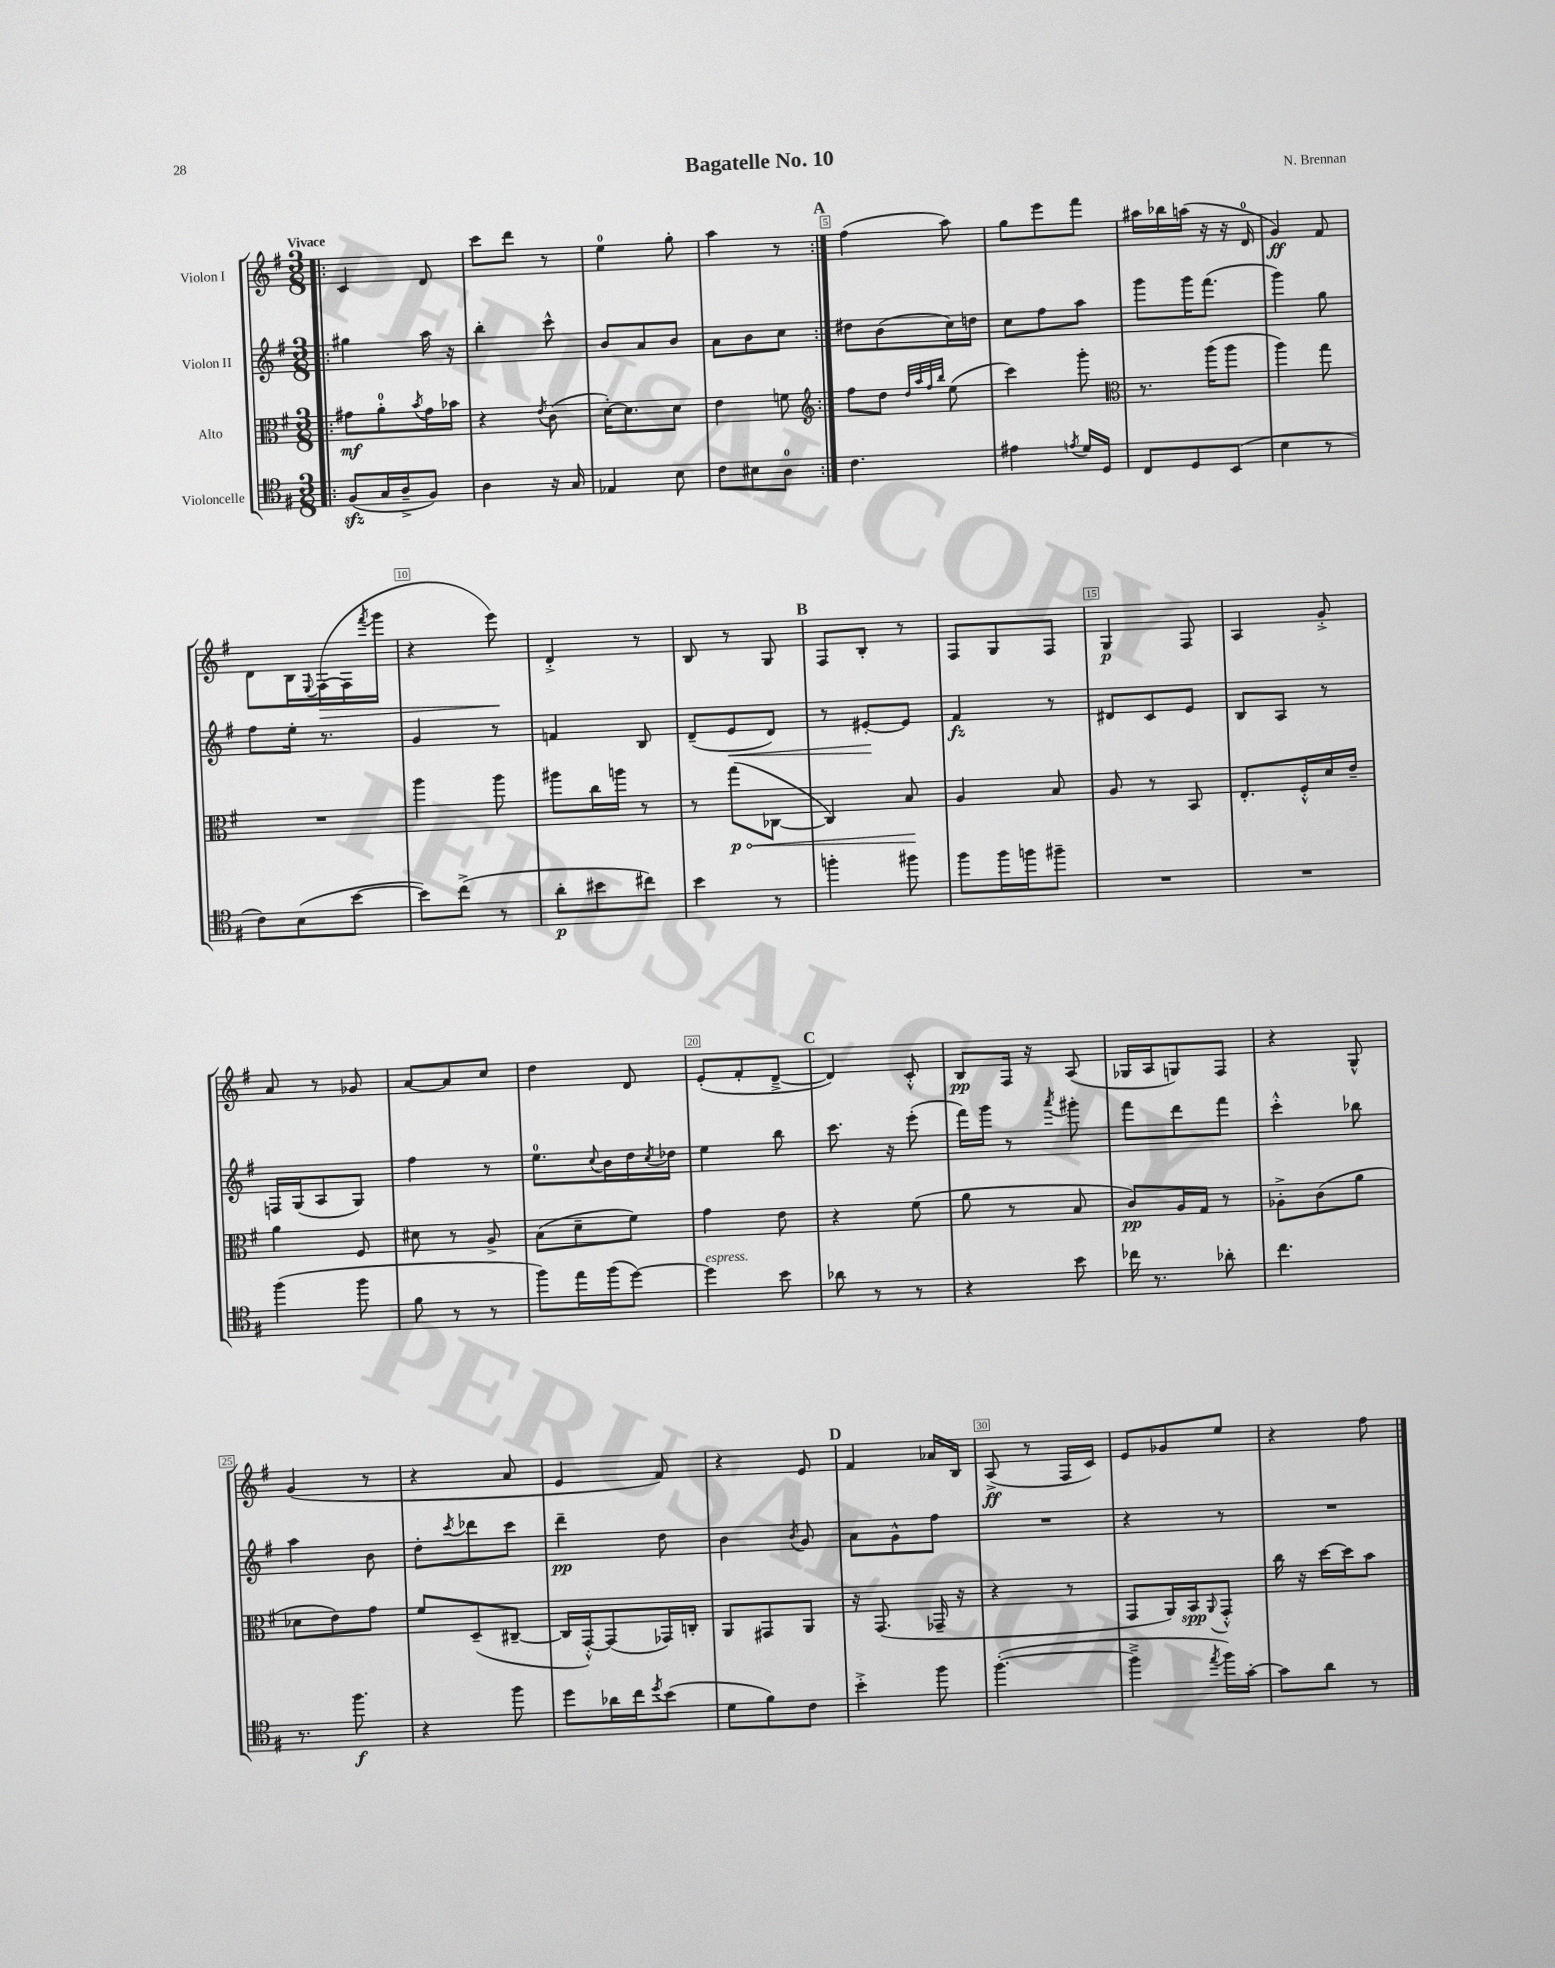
\header { title = "Bagatelle No. 10" composer = "N. Brennan" }
<<
\new StaffGroup <<
\new Staff = "s0" \with { instrumentName = "Violon I" } {
    \clef treble \key g \major \numericTimeSignature \time 3/8 \tempo "Vivace"
    \repeat volta 2 { \bar ".|:" c'4 d'8 |
    c'''8 d'''8 r8 |
    e''4-0 g''8-. |
    a''4 r8 | }
    \mark \markup { \bold "A" } fis''4( a''8) |
    g''8 e'''8 fis'''8 |
    ais''16 bes''16 a''16( r16 r16 d'16-0 |
    g'4\ff) fis'8 |
    d'8 b16 \appoggiatura { e8 } fis16~\>( fis16 \acciaccatura { fis'''8 } g'''16 |
    r4 e'''8\!) |
    d'4-.-> r8 |
    b8 r8 g8 |
    \mark \markup { \bold "B" } fis8 b8-. r8 |
    fis8 g8 fis8 |
    g4\p fis8 |
    a4 g'8-.-> |
    a'8 r8 ges'8 |
    a'8~ a'8 c''8 |
    d''4 d'8 |
    e'8-.( fis'8-. d'8~---> |
    \mark \markup { \bold "C" } d'4) c'8-.-^ |
    b8\pp fis16 r16 a8( |
    ges16 a16 g8) fis8 |
    r4 g8-^ |
    g'4( r8 |
    r4 a'8 |
    e'4 fis'8) |
    r4 e'8 |
    \mark \markup { \bold "D" } fis'4 aes'16 b16 |
    a8->\ff( r8 fis16 c'16) |
    e'8 ges'8 e''8 |
    r4 fis''8 \bar "|." |
}
\new Staff = "s1" \with { instrumentName = "Violon II" } {
    \clef treble \key g \major \numericTimeSignature \time 3/8
    \repeat volta 2 { \bar ".|:" gis''4 a''16 r16 |
    b''4-. c'''8-^ |
    b'8 a'8 b'8 |
    a'8 b'8 c''8 | }
    \mark \markup { \bold "A" } dis''8 b'8( c''16) d''16 |
    c''8 fis''8 a''8 |
    g'''8 g'''16 fis'''8.( |
    g'''4) g''8 |
    fis''8 e''16-. r8. |
    g'4 r8 |
    f'4 b8 |
    d'8--( e'8\< d'8) |
    \mark \markup { \bold "B" } r8 eis'8~-.\! eis'8 |
    fis'4\fz r8 |
    dis'8 c'8 e'8 |
    b8 a8 r8 |
    f16 g16( a8 g8) |
    fis''4 r8 |
    e''8.-0 \appoggiatura { c''8 } b'16 d''16 \acciaccatura { c''8 } des''16 |
    e''4 b''8 |
    \mark \markup { \bold "C" } c'''8. r16 e'''8-.( |
    fis'''16) g'''16 r8 \acciaccatura { a'''8 } gis'''8-. |
    fis'''8 d'''8 fis'''8 |
    c'''4-.-^ bes''8 |
    a''4 b'8 |
    d''8-. \acciaccatura { c'''8 } des'''8 c'''8 |
    d'''4--\pp d''8 |
    b'4 \acciaccatura { b'8 } g'8 |
    \mark \markup { \bold "D" } a'8 g'8-^ fis''8 |
    R4. |
    r4 r8 |
    R4. \bar "|." |
}
\new Staff = "s2" \with { instrumentName = "Alto" } {
    \clef alto \key g \major \numericTimeSignature \time 3/8
    \repeat volta 2 { \bar ".|:" gis'8\mf a'8-0-. \acciaccatura { b'8 } gis'16 bes'16 |
    r4 \acciaccatura { e'8 } c'8( |
    d'16~-.) d'8. d'8 |
    e'4 f'8 | }
    \mark \markup { \bold "A" } \clef treble fis''8 d''8 \grace { d''32 a''32 fis''32 b''32 } e''8( |
    c'''4) g'''8-. |
    \clef alto r8. a''16( a''8 |
    a''4) g''8 |
    R4. |
    a''4 a''8 |
    ais''8 c''16 a''16 r8 |
    r8 \once \override Hairpin.circled-tip = ##t g''8\p\<( ces8~ |
    \mark \markup { \bold "B" } ces4) b8\! |
    a4 b8 |
    a8 r8 b,8 |
    e8.-. fis16-.-^ d'16 e'16-- |
    a'4 fis8 |
    dis'8 r8 a8-> |
    b8( d'8-- fis'8) |
    g'4 e'8 |
    \mark \markup { \bold "C" } r4 fis'8( |
    a'8 r8 b8 |
    c'8\pp) a16 g16 r8 |
    aes8-.-> c'8( a'8 |
    des'8 e'8) g'8 |
    fis'8 d8--( cis8~-- |
    cis16 g,16~-.-^) g,8( ges,16) c16-. |
    a,8 gis,8 a,8 |
    \mark \markup { \bold "D" } r16 g,8.( ges,16-- r16 |
    r4 r8 |
    g,8 a,16) b,16\spp \appoggiatura { a,8 } g,8-.-^ |
    c''16 r16 d''16~ d''16 b'8 \bar "|." |
}
\new Staff = "s3" \with { instrumentName = "Violoncelle" } {
    \clef tenor \key g \major \numericTimeSignature \time 3/8
    \repeat volta 2 { \bar ".|:" fis8\sfz( g16 a16---> fis8) |
    a4 r16 g16 |
    ees4 b8 |
    c'8 bis8 a8-0 | }
    \mark \markup { \bold "A" } c'4. |
    eis'4 \acciaccatura { e'8 } d'16 d16 |
    c8 d8 b,8( |
    b4 r8 |
    c'8) b8( b'8~ |
    b'8) c''8->( r8 |
    a'8-.\p bis'8 cis''8) |
    b'4 r8 |
    \mark \markup { \bold "B" } f''4-. fis''8 |
    fis''8 fis''16 f''16 fis''8-- |
    R4. |
    R4. |
    fis''4( fis''8 |
    fis'8 r8 r8 |
    fis''8) e''16 fis''16( d''8~) |
    d''4^\markup { \italic "espress." } b'8 |
    \mark \markup { \bold "C" } aes'8 r8 r8 |
    r4 b'8 |
    ces''16 r8. aes'8-. |
    c''4. |
    r8. fis''8.\f |
    r4 fis''8 |
    d''8 aes'16 c''16 \acciaccatura { d''8 } b'8( |
    d'8 fis'8) c'8 |
    \mark \markup { \bold "D" } b'4-.-> fis''8 |
    fis''4.~-.( |
    fis''4---> \acciaccatura { e''8 } fis''16) g'16~-. |
    g'8 a'8 r8 \bar "|." |
}
>>
>>
\layout { \context { \Score \override BarNumber.break-visibility = ##(#f #t #t) barNumberVisibility = #(every-nth-bar-number-visible 5) \override BarNumber.stencil = #(make-stencil-boxer 0.1 0.3 ly:text-interface::print) } }
